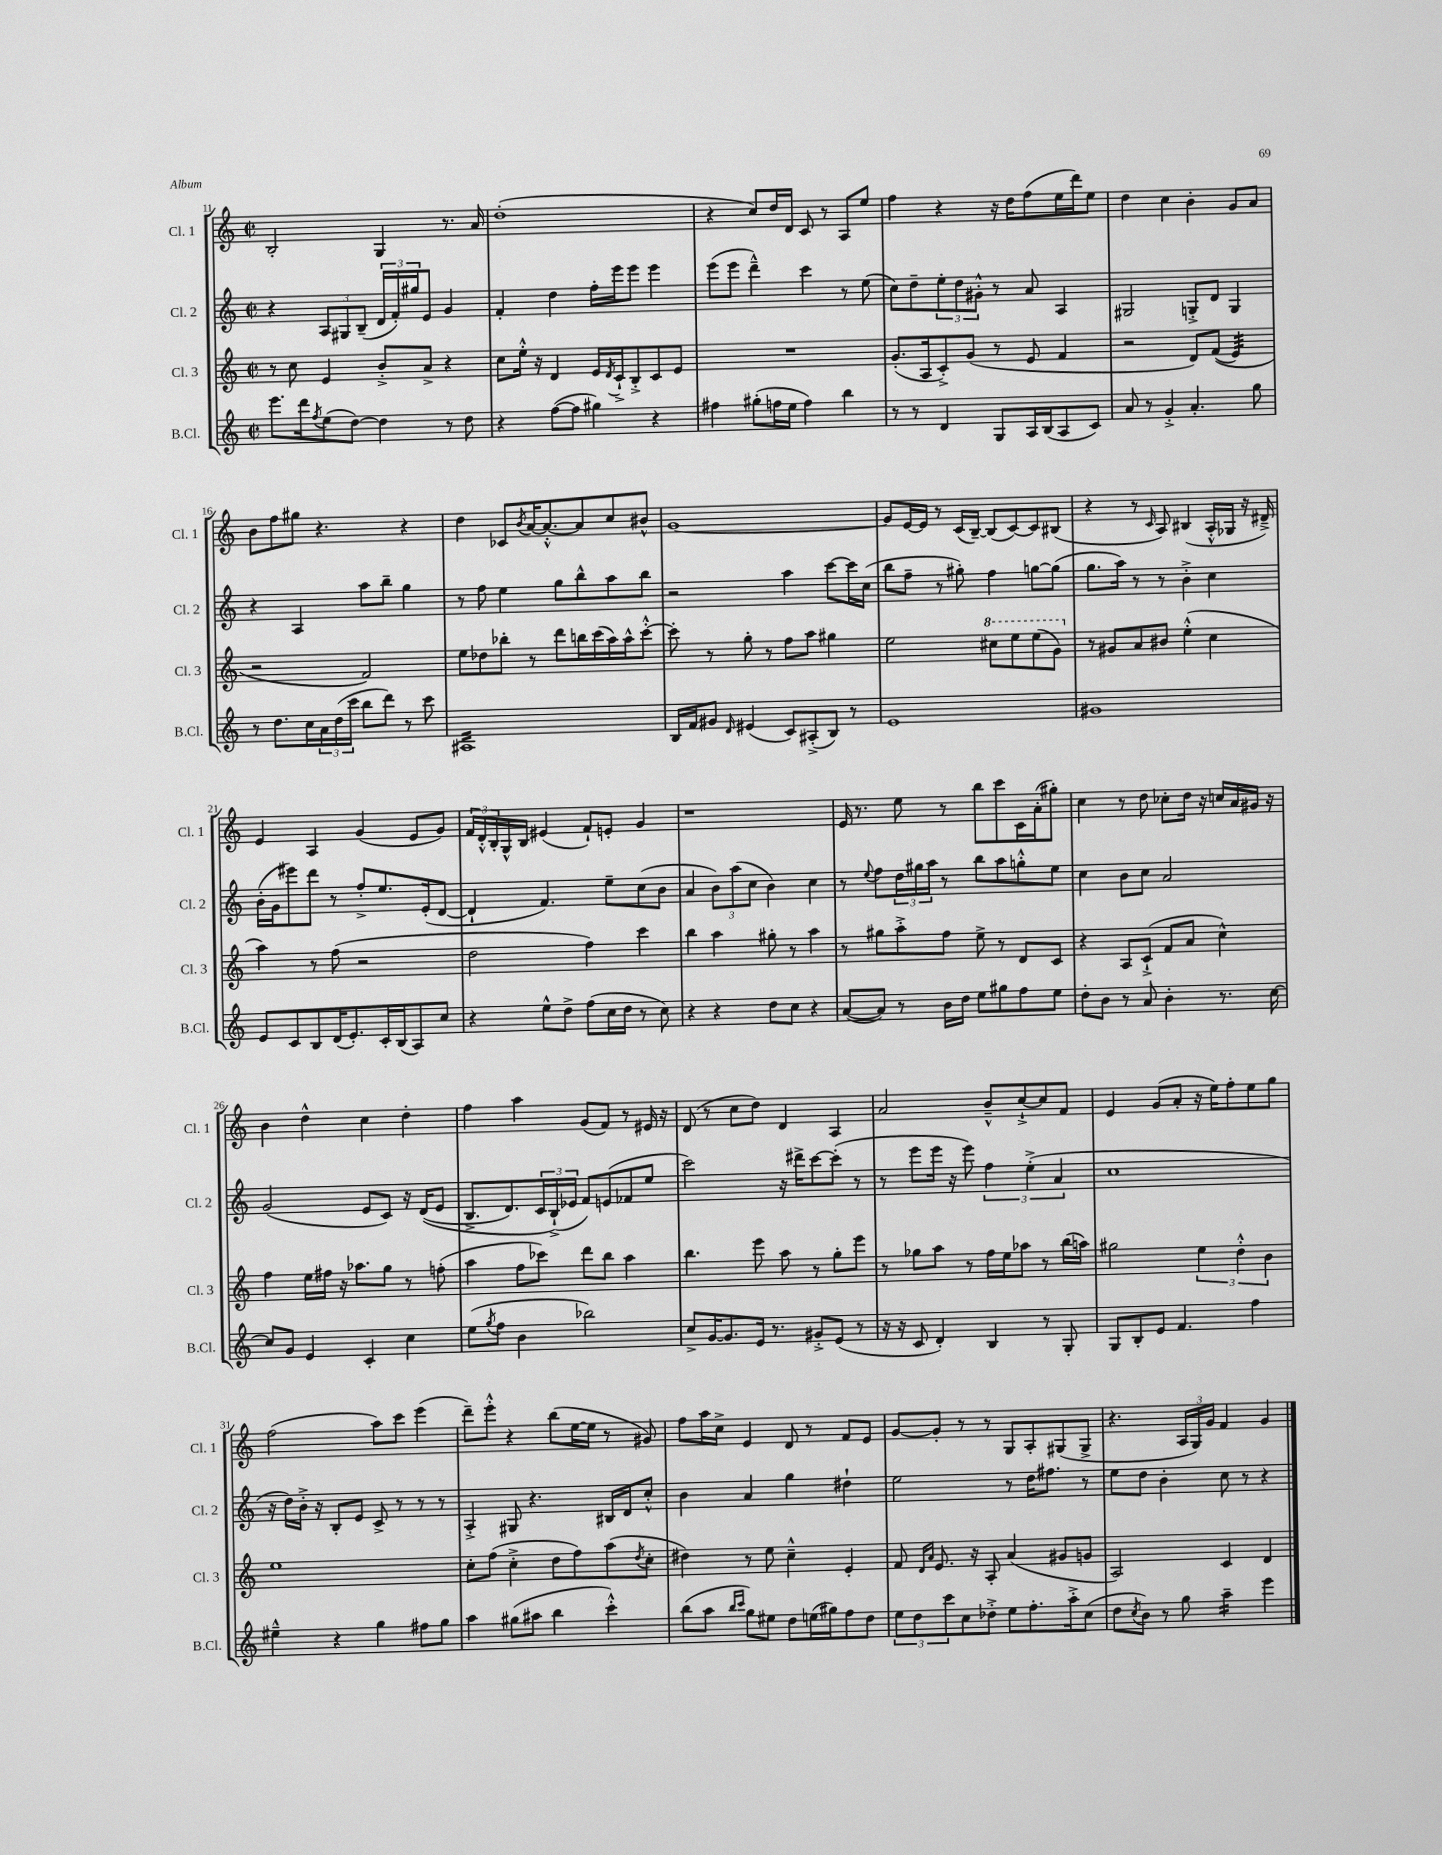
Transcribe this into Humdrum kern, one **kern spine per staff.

**kern	**kern	**kern	**kern
*staff4	*staff3	*staff2	*staff1
*clefG2	*clefG2	*clefG2	*clefG2
*k[]	*k[]	*k[]	*k[]
*M2/2	*M2/2	*M2/2	*M2/2
*met(c|)	*met(c|)	*met(c|)	*met(c|)
8.eee	8r	4r	2B'
.	8cc	.	.
16ddd	.	.	.
8qff	.	.	.
(8ee	4e	12A	.
.	.	12G#	.
[8dd)	.	.	.
.	.	(12B~	.
4dd]	8b'^	24d	4G
.	.	24f')	.
.	.	24gg#	.
.	8a^	8e	.
8r	4r	4g	8.r
8dd	.	.	.
.	.	.	16a
=	=	=	=
4r	8cc	4f'	(1dd'
.	16ee'^^	.	.
.	16r	.	.
([8ff	4d	4dd	.
8ff]	.	.	.
4gg#)	16e	16ff'	.
.	8qd	.	.
.	16c`^	16eee	.
.	8B'^	8eee	.
4r	8c	4eee	.
.	8e	.	.
=	=	=	=
4ff#	1r	(8eee	4r
.	.	8eee	.
(8gg#'	.	4ddd~^^)	8cc)
16ff	.	.	16dd
16ee	.	.	16d
4ff)	.	4ccc	8c
.	.	.	8r
4bb	.	8r	8A
.	.	(8ee	8ee
=	=	=	=
8r	(8.g'	8cc)	4ff
8r	.	8dd~	.
.	16A	.	.
4d	8c'^)	12ee'	4r
.	.	12dd	.
.	(8g	.	.
.	.	12g#'^^	.
8G	8r	8r	16r
.	.	.	16dd
16A	8e	8a	(8ff
(16B	.	.	.
8A	4f	4A	16ee
.	.	.	16ddd)
8c)	.	.	8ee
=	=	=	=
8a	2r	2G#	4dd
8r	.	.	.
4g'^	.	.	4cc
4.a'	8d)	8G'^	4b'
.	&((8f	8d	.
.	4e)	4G	8g
8gg	.	.	8a
=	=	=	=
8r	2r	4r	8b
8.dd	.	.	8ff
.	.	4A	8gg#
16cc	.	.	.
24a	.	.	4.r
(24dd	.	.	.
24ccc	.	.	.
8bb	2f&)	8aa	.
8ddd)	.	8bb~	.
8r	.	4gg	4r
8ccc	.	.	.
=	=	=	=
1A#	8ee	8r	4dd
.	8dd-	8ff	.
.	8bb-'	4ee	8c-
.	.	.	8qb
.	8r	.	[16a
.	.	.	8.a'^^_
.	8ddd	8gg	.
.	16bb	8bb^^	8a]
.	(16ccc	.	.
.	16aa)	8aa	8cc
.	16aa^^	.	.
.	[8ccc'^^	8bb	8b#^^
=	=	=	=
16B	8ccc']	2r	[1g
16f	.	.	.
8g#	8r	.	.
16qqd	.	.	.
(4e#	8gg'	.	.
.	8r	.	.
8c)	8ff	4aa	.
(8A#'^	8aa	.	.
8B)	4gg#	[8ccc	.
8r	.	16ccc]	.
.	.	(16cc	.
=	=	=	=
1e	2ee	8bb	8g]
.	.	8ff~	[16e
.	.	.	16e]
.	.	8r	8r
.	.	8gg#')	(16c
.	.	.	[16B~)
.	8ccc#	4ff	(8B]
.	8eee	.	[8c)
.	(8eee	[8gg	8c]
.	8gg)	(8gg]	(8B#
=	=	=	=
1g#	8r	8.gg	4r
.	8g#	.	.
.	.	16aa)	.
.	8a	8r	8r
.	.	.	16qqc
.	8b#	8r	8A)
.	(4ee'^^	4b'^	(4B#
.	4cc	4cc	16A'^^
.	.	.	16G-
.	.	.	16r
.	.	.	16d#~^)
=	=	=	=
8e	4aa)	(16b'	4e
.	.	16g	.
8c	.	8eee#)	.
8B	8r	8ddd	4A
(16d	(8ff	8r	.
8.e')	.	.	.
.	2r	8ff'^	(4g
16c'	.	8.ee	.
(16B	.	.	.
8A)	.	.	8e
.	.	(16e'	.
8cc	.	[8d	8g)
=	=	=	=
4r	2dd	4d`]	24f
.	.	.	24d'^^
.	.	.	24B'
.	.	.	16G^^
.	.	.	16B
8ee^^	.	4.f)	(4e#
8dd^	.	.	.
(8ff	4ff)	.	8f`)
16cc	.	8ee~	8e'
16dd	.	.	.
8r	4ccc	(8cc	4g
8cc)	.	8b	.
=	=	=	=
4r	4bb	4a	1r
4r	4aa	12b)	.
.	.	(12aa	.
.	.	12cc	.
8dd	8gg#'	4b)	.
8cc	8r	.	.
4r	4aa	4cc	.
=	=	=	=
([8a	8r	8r	16e
.	.	.	8.r
.	.	8qqee	.
8a])	8gg#	8ff	.
8r	8aa'^	24dd	8ee
.	.	24gg#	.
.	.	24aa	.
16b	8ff	8r	8r
16dd	.	.	.
8ee	8ee^	8bb	8bb
8gg#	8r	8aa	8ccc
8ff	8d	8gg'^^	16c
.	.	.	(16a'
8ee	8c	8ee	8gg#')
=	=	=	=
8dd'	4r	4cc	4cc
8b	.	.	.
8r	8A	8b	8r
8a	(8c`^	8cc	8dd
4b'	8f	2a	8cc-'
.	8a	.	16dd
.	.	.	16r
8.r	4cc^^)	.	16cc
.	.	.	16a
.	.	.	16g#
[16cc	.	.	16r
=	=	=	=
8cc]	4ff	(2g	4b
8g	.	.	.
4e	16ee	.	4dd^^
.	16ff#	.	.
.	16r	.	.
.	8.aa-	.	.
4c'	.	8e	4cc
.	8gg	8c)	.
4cc	8r	16r	4dd'
.	.	&((16d	.
.	(8ff'	8e	.
=	=	=	=
(8ee	4aa	8.B^	4ff
8qgg	.	.	.
8ff	.	.	.
.	.	8.d)	.
4b	8ff	.	4aa
.	8ccc-)	24c	.
.	.	(24B`^&)	.
.	.	24e-	.
2bb-)	8ddd	8f)	(8g
.	8bb	(8e	8f)
.	4aa	8f-	8r
.	.	8ee	16e#
.	.	.	16r
=	=	=	=
8cc^	4.bb	2ccc)	(8d
[16g	.	.	8r
8.g]	.	.	.
.	.	.	8cc
16e	8eee	.	8dd)
8.r	.	.	.
.	8aa	16r	4d
.	.	16ddd#^	.
8g#'^	8r	[8ccc	.
(8e	8gg'	(8ccc']	4A
8r	8eee	8r	.
=	=	=	=
16r	8r	8r	2a
16r	.	.	.
8c	8gg-	8eee	.
4d')	8aa	16eee	.
.	.	16r	.
.	8r	8eee)	.
4B	16ff	6ff	8b~^^
.	16ee	.	.
.	8aa-	.	[8cc`^
.	.	(6ee'^	.
8r	8r	.	8cc]
.	.	6a	.
8G'	(16bb	.	8f
.	16aa)	.	.
=	=	=	=
8G	2gg#	1cc	4e
8B'	.	.	.
8e	.	.	(8g
4.f	.	.	8a'
.	6ee	.	16r
.	.	.	16ee)
.	.	.	8ff'
.	6dd'^^	.	.
4ff	.	.	8ee
.	6b	.	.
.	.	.	8gg
=	=	=	=
4ee#~^^	1ee	16r	(2ff
.	.	16dd)	.
.	.	16b'^	.
.	.	16r	.
4r	.	8B'	.
.	.	8e	.
4gg	.	8c^	8aa)
.	.	8r	8ccc
8ff#	.	8r	(4eee
8gg	.	8r	.
=	=	=	=
4aa	8cc'	4A'^	8ddd~)
.	(8ff	.	8eee'^^
(8gg#	4cc'^	8G#	4r
8aa#	.	4.r	.
4bb	8dd	.	(8bb
.	8ff)	.	[16ee
.	.	.	16ee]
4ccc'^^)	(8aa	16B#	8r
.	.	16d	.
.	8qdd	.	.
.	8cc'	8cc'^^	8g#)
=	=	=	=
(8bb	4dd#)	4b	8ff
8aa	.	.	16aa
.	.	.	16cc^
16qqbb	.	.	.
16qqccc	.	.	.
8gg)	8r	4a	4e
8ee#	8ee	.	.
8dd	4cc~^^	4gg	8d
(16ee	.	.	8r
16gg#)	.	.	.
8ff	4e'	4dd#`	8f
8dd	.	.	8e
=	=	=	=
12ee	8f	2ee	[8g
12dd	.	.	.
.	16qqd	.	.
.	16qqa	.	.
.	8.e	.	8g']
12ccc	.	.	.
8cc	.	.	8r
.	16r	.	.
8dd-'^	8A'	.	8r
8ee	(4a	8r	8G
8.ff'	.	16dd	8A'
.	.	8.ff#	.
.	8g#	.	(8G#
16aa'^	.	.	.
(8cc	8g	8r	8G#^
=	=	=	=
8dd	2A)	8ee	4.r
8qcc	.	.	.
8b)	.	8dd	.
8r	.	4b'	.
8gg	.	.	24A
.	.	.	24G)
.	.	.	24g
4aa~	4c	8cc	4f
.	.	8r	.
4eee	4d	4r	4g
==	==	==	==
*-	*-	*-	*-
